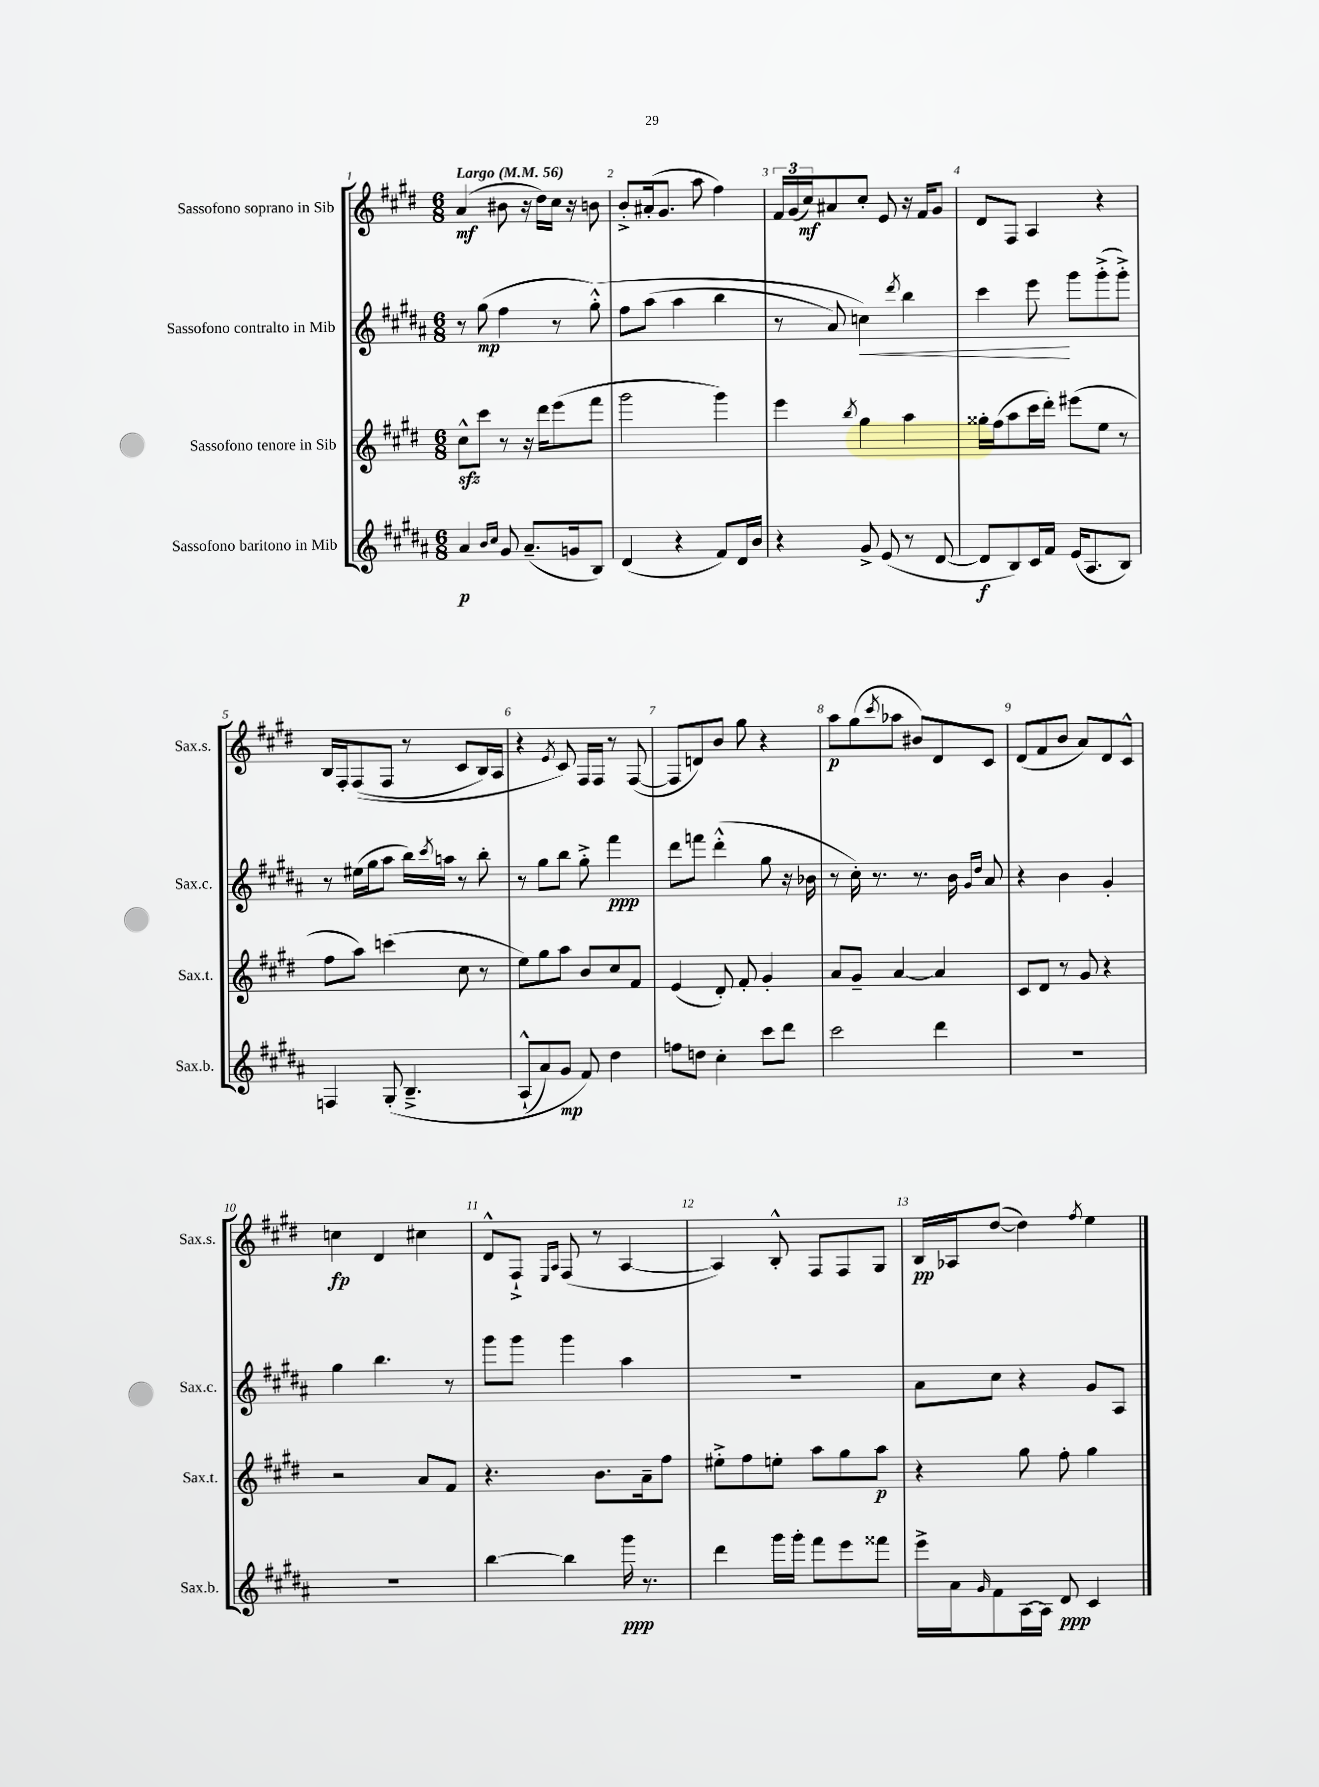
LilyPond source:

<<
\new StaffGroup <<
\new Staff = "s0" \with { instrumentName = "Sassofono soprano in Sib" shortInstrumentName = "Sax.s." } {
    \clef treble \key e \major \numericTimeSignature \time 6/8 \tempo "Largo" 4 = 56
    a'4\mf( bis'8 r16 dis''16) cis''16 r16 b'8 |
    b'8-.-> ais'16-.( gis'8. a''8 fis''4) |
    \tuplet 3/2 { fis'16 gis'16( cis''16\mf) } ais'8 cis''8-. e'8 r16 fis'16 gis'8 |
    dis'8 fis8 a4 r4 |
    b16 fis16-. fis8(\( fis8 r8 cis'8 b16) a16 |
    r4 \acciaccatura { e'8 } cis'8\) fis16 fis16 r8 fis8~( |
    fis8 d'8) b'8 gis''8 r4 |
    a''8\p gis''8( \acciaccatura { cis'''8 } aes''8 bis'8) dis'8 cis'8 |
    dis'8( fis'8 b'8 a'8) dis'8 cis'8-^ |
    c''4\fp dis'4 cis''4 |
    dis'8-^ fis8-!-> \grace { e16 a16 } fis8( r8 a4~ |
    a4) b8-.-^ fis8 fis8 gis8 |
    b16\pp aes16 dis''8~( dis''4) \acciaccatura { fis''8 } e''4 \bar "|." |
}
\new Staff = "s1" \with { instrumentName = "Sassofono contralto in Mib" shortInstrumentName = "Sax.c." } {
    \clef treble \key b \major \numericTimeSignature \time 6/8
    r8 gis''8\mp( fis''4 r8 gis''8-.-^)\( |
    fis''8 ais''8( ais''4 b''4 |
    r8 ais'8) c''4\<\) \acciaccatura { dis'''8 } b''4 |
    cis'''4 e'''8\! gis'''8 gis'''8-.->( gis'''8-.->) |
    r8 eis''16( gis''16 ais''8 b''16) \acciaccatura { cis'''8 } a''16 r8 b''8-. |
    r8 gis''8 b''8 gis''8-.-> fis'''4\ppp |
    dis'''8 f'''8 dis'''4-.-^( gis''8 r16 bes'16 |
    r8 cis''16-.) r8. r8. b'16 \grace { gis'16 dis''16 } ais'8 |
    r4 b'4 gis'4-. |
    gis''4 b''4. r8 |
    gis'''8 gis'''8 gis'''4 ais''4 |
    R2. |
    ais'8 cis''8 r4 gis'8 ais8 \bar "|." |
}
\new Staff = "s2" \with { instrumentName = "Sassofono tenore in Sib" shortInstrumentName = "Sax.t." } {
    \clef treble \key e \major \numericTimeSignature \time 6/8
    cis''8-^\sfz cis'''8 r8 r16 dis'''16 e'''8( fis'''8 |
    gis'''2 gis'''4) |
    e'''4 \acciaccatura { b''8 } gis''4 a''4 |
    gisis''16-. fis''16( a''8 cis'''16 dis'''16-.) eis'''8( e''8 r8 |
    fis''8 a''8) c'''4( cis''8 r8 |
    e''8) gis''8 a''8 b'8 cis''8 fis'8 |
    e'4( dis'8-.) fis'8-. gis'4-. |
    a'8 gis'8-- a'4~ a'4 |
    cis'8 dis'8 r8 gis'8 r4 |
    r2 a'8 fis'8 |
    r4. b'8. a'16-- fis''8 |
    eis''8-.-> fis''8 e''8-. a''8 gis''8 a''8\p |
    r4 gis''8 fis''8-. gis''4 \bar "|." |
}
\new Staff = "s3" \with { instrumentName = "Sassofono baritono in Mib" shortInstrumentName = "Sax.b." } {
    \clef treble \key b \major \numericTimeSignature \time 6/8
    ais'4\p \grace { b'16 cis''16 } gis'8 ais'8.--( g'16 b8) |
    dis'4( r4 fis'8) dis'16 b'16 |
    r4 gis'8-> e'8( r8 dis'8~ |
    dis'8\f b8) cis'16 fis'16 e'16( ais8. b8) |
    f4 gis8-.\( b4.---> |
    ais8-!-^( ais'8) gis'8\mp fis'8\) dis''4 |
    f''8 d''8 cis''4-. cis'''8 dis'''8 |
    cis'''2 dis'''4 |
    R2. |
    R2. |
    b''4~ b''4 gis'''16\ppp r8. |
    dis'''4 gis'''16 gis'''16-. fis'''8 e'''8 fisis'''8 |
    e'''16-> ais'16 \grace { gis'16 } fis'8 ais16~ ais16 dis'8\ppp cis'4 \bar "|." |
}
>>
>>
\layout { \context { \Score \override BarNumber.break-visibility = ##(#f #t #t) barNumberVisibility = #all-bar-numbers-visible } }
